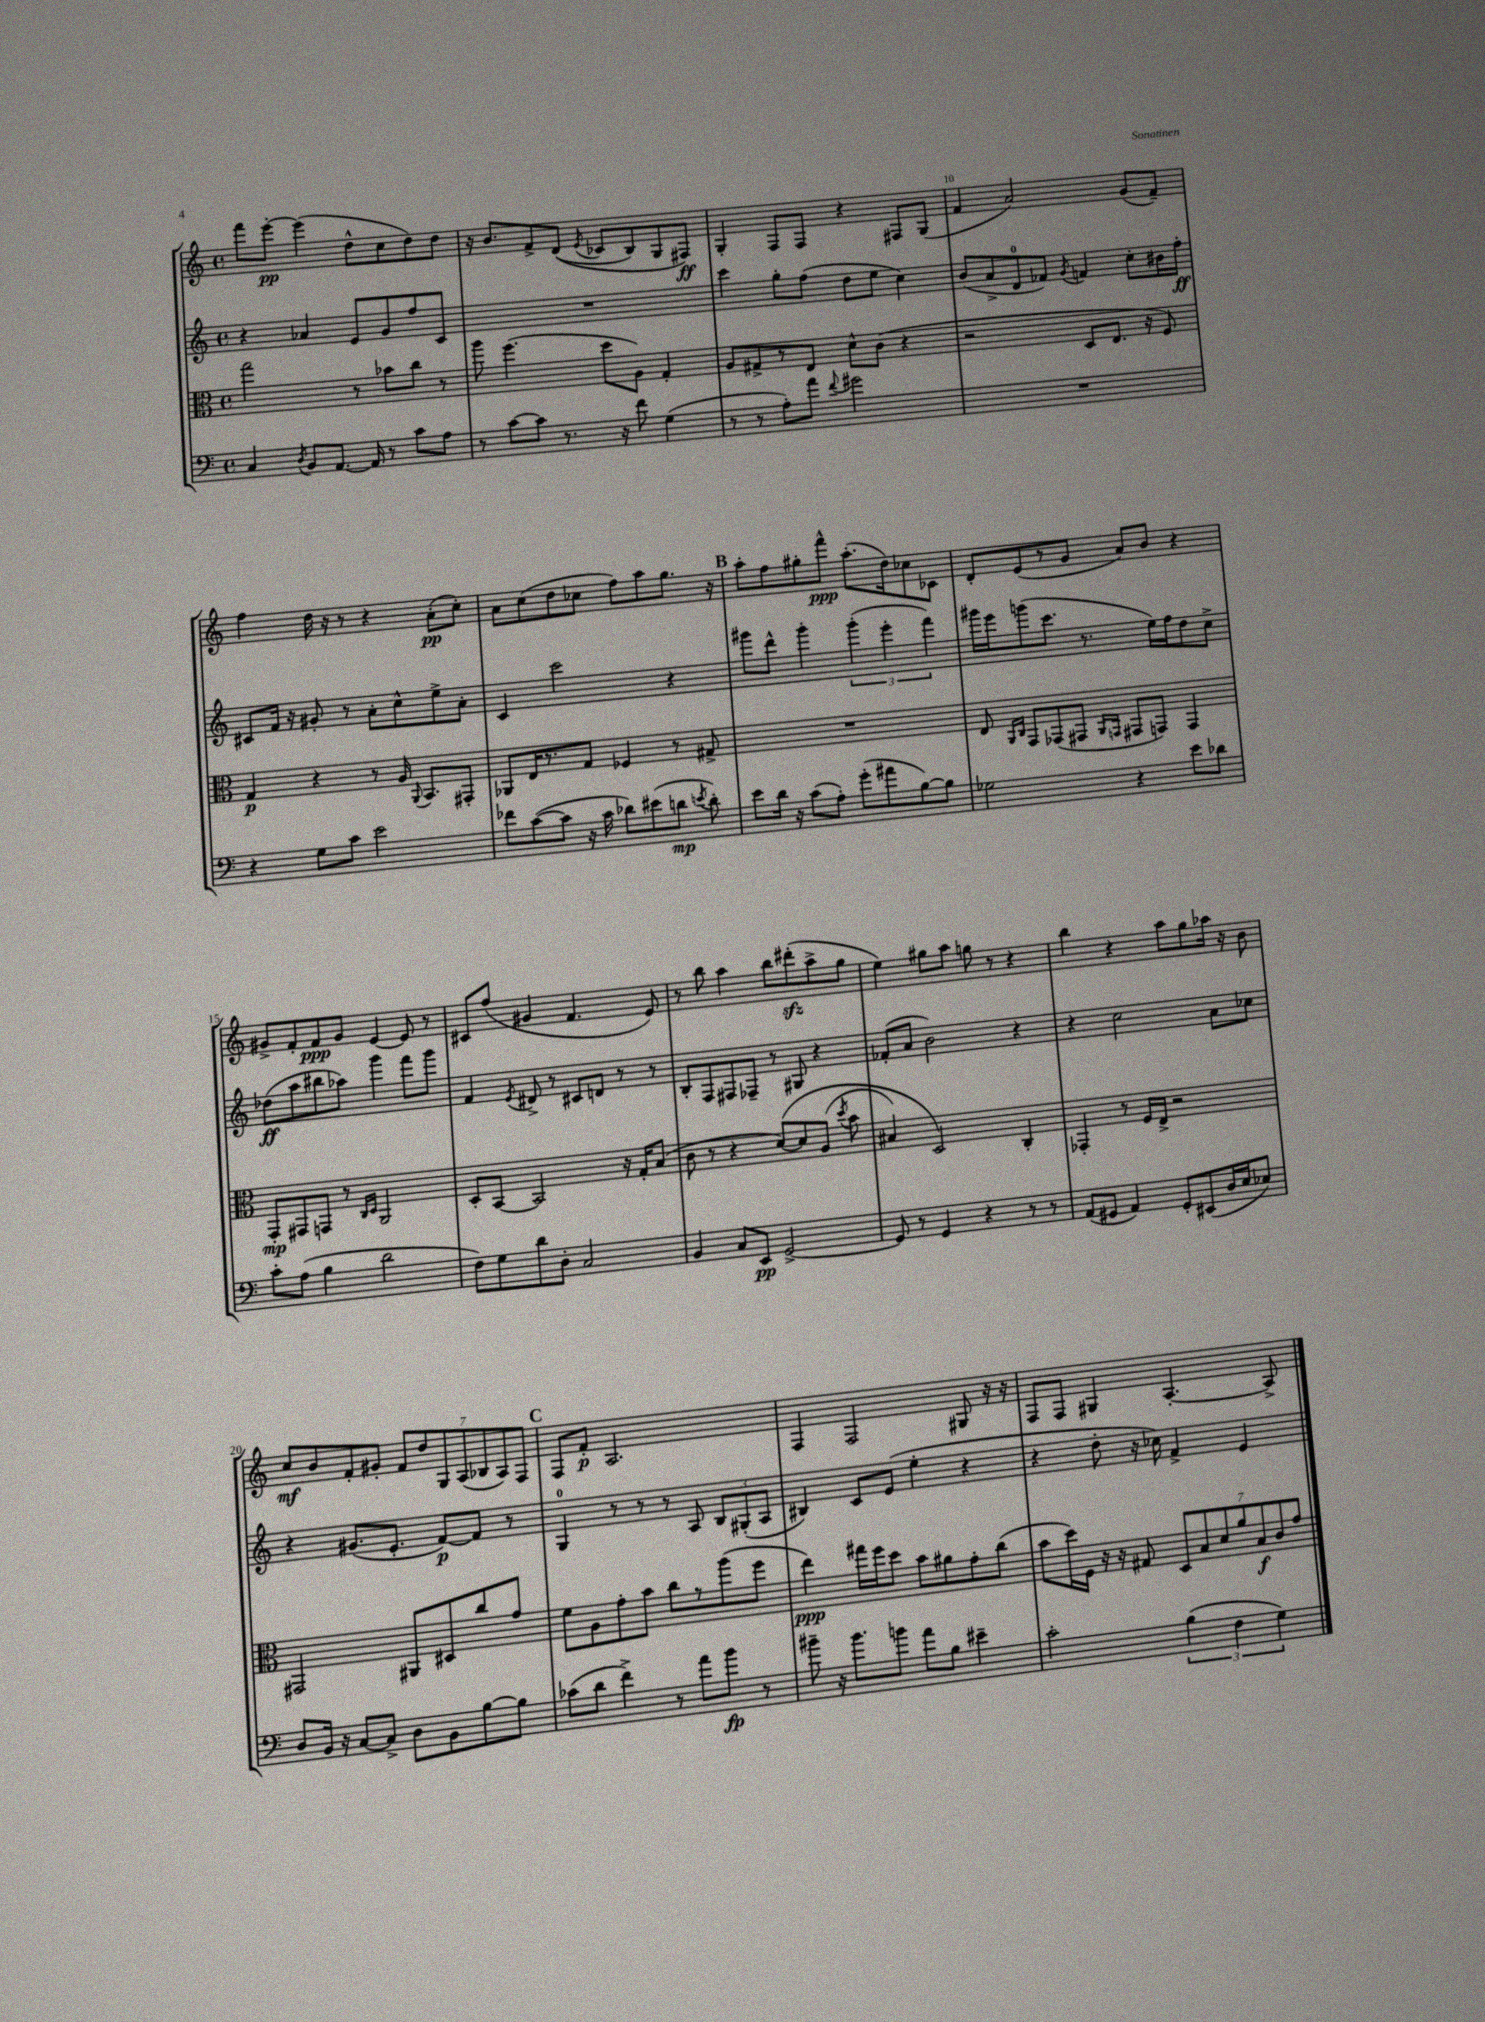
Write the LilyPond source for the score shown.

<<
\new StaffGroup <<
\new Staff = "s0" {
    \clef treble \key c \major \defaultTimeSignature \time 4/4
    \autoBeamOff f'''8[ e'''8]~-.\pp e'''4( d''8[-^ c''8 d''8) d''8] |
    r16 b'8.[ f'8-> d'8](\( \acciaccatura { e'8 } ces'8[ b8) g8 fis8]\ff\) |
    g4-. f8[ f8] r4 fis8[ g8]( |
    f'4 a'2) g'8[( f'8]--) |
    f''4 d''16 r16 r8 r4 a'8[-.\pp( c''8]-.) |
    a'8[ c''8( d''8 ces''8] f''8[) a''8 g''8.] r16 |
    \mark \markup { \bold "B" } a''8[-. f''8 gis''8-. f'''8]-^\ppp a''8.[-.( d''16) ces''8 ces'8] |
    d'8[-. e'8( r8 g'8] a'8[) b'8] r4 |
    gis'8[-> f'8-. f'8\ppp gis'8] e'4~ e'8 r8 |
    cis'8[ f''8]( gis'4 f'4. e'8) |
    r8 b''8 a''4 b''8[ dis'''8-.\sfz( a''8-> g''8] |
    e''4) gis''8[ a''8] g''8 r8 r4 |
    b''4 r4 a''8[ g''8 aes''16] r16 b'8 |
    c''8[\mf b'8 f'8-. gis'8]-. \tuplet 7/4 { f'8[ d''8 g8 a8( bes8 a8) f8] } |
    \mark \markup { \bold "C" } f8[ f'8]-.\p a2. |
    f4 f2 gis8 r16 r16 |
    f8[ f8] gis4 a4.~-. a8-> \bar "|." |
}
\new Staff = "s1" {
    \clef treble \key c \major \defaultTimeSignature \time 4/4
    \autoBeamOff r4 aes'4 e'8[ g'8 f''8 c'8] |
    R1 |
    c'''4 g''8[-. f''8]( d''8[ e''8] c''4) |
    b'8[( a'8-> d'8-0 fes'8]) \acciaccatura { g'8 } f'4 c''8[-. bis'16 f''16]-.\ff |
    cis'8[ f'16] r16 gis'8-. r8 a'8[-. c''8-^ e''8-> a'8]-. |
    c'4 c'''2 r4 |
    \mark \markup { \bold "B" } gis'''8[ d'''8]-^ gis'''4-. \tuplet 3/2 { gis'''4-.( e'''4-. f'''4) } |
    gis'''16[ e'''16 g'''8( c'''8.] r8. e''16[) f''16 d''8 c''8]-> |
    des''8[\ff( a''8 bis''8 aes''8]) g'''4 f'''8[ g'''8] |
    f'4 \acciaccatura { e'8 } dis'8-> r8 cis'8[ d'8] r8 r8 |
    b8[-. f8 fis8 fes8]-- r8 gis8 r4 |
    fes'8[-.( a'8] b'2) r4 |
    r4 c''2 a'8[ ces''8] |
    r4 gis'8.[( e'8.]-. f'8[~\p) f'8] r8 |
    \mark \markup { \bold "C" } g4-0 r8 r8 r8 a8 \tuplet 3/2 { b8[ gis8-.( a8] } |
    bis4) c'8[ e'8]( e''4-. r4 |
    r4 d''8-. r16 ces''16) f'4-> e'4 \bar "|." |
}
\new Staff = "s2" {
    \clef alto \key c \major \defaultTimeSignature \time 4/4
    \autoBeamOff g''2 r8 bes'8[ c''8] r8 |
    a''8 f''4.( d''8[ a8]) g4-. |
    a8[ gis8-> r8 e8] d'8[-^ c'8]( r4 |
    r2 d8[ e8.] r16 f8) |
    g4\p r4 r8 a16 \appoggiatura { a,8 } b,8.[ gis,8]-. |
    aes,8[ e16 r8. g8] fes4 r8 gis8-> |
    \mark \markup { \bold "B" } R1 |
    e8 \grace { a,16[ c16] } g,8[ ges,8( gis,8] \grace { a,16[ g,16] } gis,8[ g,8]) g,4 |
    g,8[-.\mp gis,8 g,8] r8 \grace { c16[ d16] } a,2 |
    d8[-. b,8]~ b,2 r16 g16[-. b8]( |
    c'8 r8 r4 d'8[~)\( d'8 a8]( \acciaccatura { d''8 } b'8 |
    bis4) d2\) c4-. |
    ges,4-. r8 f16[ e16]-> r2 |
    gis,2 ais,8[ dis8 c''8 g'8] |
    \mark \markup { \bold "C" } f'8[ a8 g'8-. b'8] c''8[ r8 a''8( f''8] |
    e''4\ppp) gis''16[ f''16 d''8] b'8[ ais'8 g'8-. c''8]( |
    b'8[ d''16) f16] r16 r16 gis8 \tuplet 7/4 { d8[ b8 d'8 a'8 b8\f c'8 g'8] } \bar "|." |
}
\new Staff = "s3" {
    \clef bass \key c \major \defaultTimeSignature \time 4/4
    \autoBeamOff c4 \acciaccatura { d8 } b,8[ a,8.]~ a,16 r8 c'8[ a8] |
    r8 c'8[~ c'8] r8. r16 f'8 g4( |
    r8 r8 a8[-.) a'8] \appoggiatura { f'8 } gis'2 |
    R1 |
    r4 g8[ c'8] e'2 |
    fes'8[ c'8~( c'8] r16 c'16 des'8[) eis'8( d'8]\mp \acciaccatura { e'8 } d'8-.) |
    \mark \markup { \bold "B" } e'8[ d'16] r16 c'8[( a8]-.) g'8[-.( ais'8 b8~) b8] |
    ges2 r4 e'8[ des'8] |
    c'8[-. a8]( b4 d'2 |
    f8[) g8 d'8 d8]-. c2 |
    b,4 c8[ e,8]\pp g,2~-> |
    g,8 r8 g,4 r4 r8 r8 |
    a,8[( gis,8] a,4) gis,8[-. eis,8( d16 e16 ees8]) |
    d8[ b,16] r16 c8[~ c8]-> d8[ b,8 b8~ b8] |
    \mark \markup { \bold "C" } ces'8[( d'8] f'4->) r8 a'8[ b'8]\fp r8 |
    bis'8-- r16 bis'8.[ b'8] a'8[ b8] eis'4-- |
    c'2-. \tuplet 3/2 { b4( f4 g4) } \bar "|." |
}
>>
>>
\layout { \context { \Score currentBarNumber = #7 \override BarNumber.break-visibility = ##(#f #t #t) barNumberVisibility = #(every-nth-bar-number-visible 5) } }
